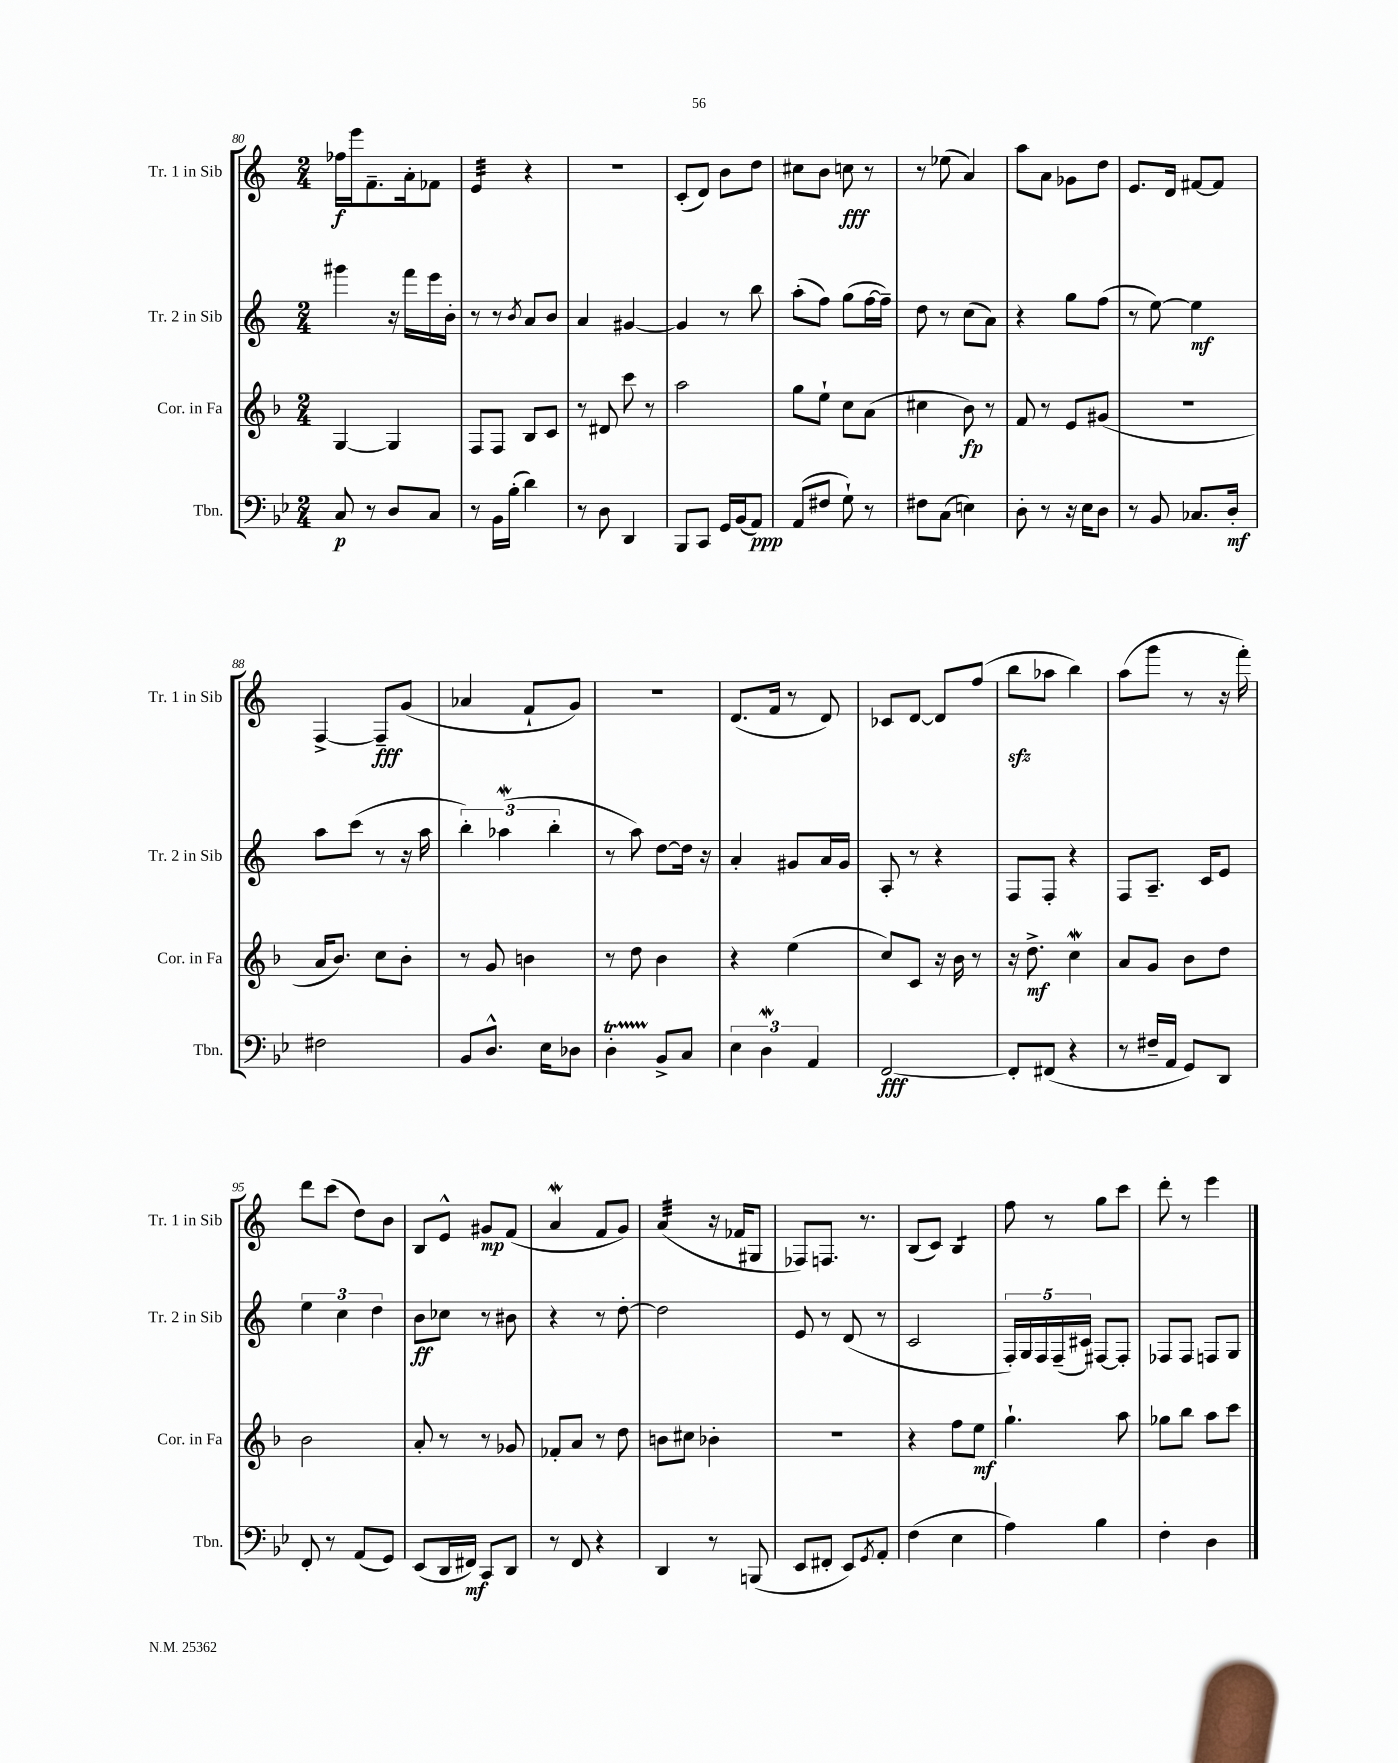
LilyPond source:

<<
\new StaffGroup <<
\new Staff = "s0" \with { instrumentName = "Tr. 1 in Sib" shortInstrumentName = "Tr. 1 in Sib" } {
    \clef treble \key c \major \numericTimeSignature \time 2/4
    fes''16\f e'''16 f'8.-- a'16-. fes'8 |
    e'4:32 r4 |
    r2 |
    c'8-.( d'8) b'8 d''8 |
    cis''8 b'8 c''8\fff r8 |
    r8 ees''8( a'4) |
    a''8 a'8 ges'8 d''8 |
    e'8. d'16 fis'8~ fis'8 |
    f4~-> f8--\fff g'8( |
    aes'4 f'8-! g'8) |
    R2 |
    d'8.( f'16 r8 d'8) |
    ces'8 d'8~ d'8 f''8( |
    b''8\sfz aes''8 b''4) |
    a''8( g'''8 r8 r16 f'''16-.) |
    d'''8 c'''8( d''8) b'8 |
    b8 e'8-^ gis'8\mp f'8( |
    a'4\mordent f'8 g'8) |
    a'4:32( r16 fes'16 gis8 |
    fes8) f8. r8. |
    b8( c'8) b4:8 |
    f''8 r8 g''8 c'''8 |
    d'''8-. r8 e'''4 \bar "|." |
}
\new Staff = "s1" \with { instrumentName = "Tr. 2 in Sib" shortInstrumentName = "Tr. 2 in Sib" } {
    \clef treble \key c \major \numericTimeSignature \time 2/4
    gis'''4 r16 f'''16 e'''16 b'16-. |
    r8 r8 \acciaccatura { b'8 } a'8 b'8 |
    a'4 gis'4~ |
    gis'4 r8 b''8 |
    a''8-.( f''8) g''8( f''16~ f''16--) |
    d''8 r8 c''8( a'8) |
    r4 g''8 f''8( |
    r8 e''8~) e''4\mf |
    a''8 c'''8( r8 r16 a''16 |
    \tuplet 3/2 { b''4-.) aes''4\mordent( b''4-. } |
    r8 a''8) d''8~ d''16 r16 |
    a'4-. gis'8 a'16 gis'16 |
    a8-. r8 r4 |
    f8 f8-. r4 |
    f8 a8.-- c'16 e'8 |
    \tuplet 3/2 { e''4 c''4 d''4 } |
    b'8\ff ces''8 r8 bis'8 |
    r4 r8 d''8~-. |
    d''2 |
    e'8 r8 d'8( r8 |
    c'2 |
    \tuplet 5/4 { f16-.) g16 f16 f16--( cis'16) } fis8~ fis8-. |
    fes8 fes8 f8 g8 \bar "|." |
}
\new Staff = "s2" \with { instrumentName = "Cor. in Fa" shortInstrumentName = "Cor. in Fa" } {
    \clef treble \key f \major \numericTimeSignature \time 2/4
    g4~ g4 |
    f8 f8 bes8 c'8 |
    r8 dis'8 c'''8 r8 |
    a''2 |
    g''8 e''8-! c''8 a'8( |
    cis''4 bes'8\fp) r8 |
    f'8 r8 e'8 gis'8( |
    R2 |
    a'16 bes'8.) c''8 bes'8-. |
    r8 g'8 b'4 |
    r8 d''8 bes'4 |
    r4 e''4( |
    c''8) c'8 r16 bes'16 r8 |
    r16 d''8.->\mf c''4\mordent |
    a'8 g'8 bes'8 d''8 |
    bes'2 |
    a'8-. r8 r8 ges'8 |
    fes'8-. a'8 r8 d''8 |
    b'8 cis''8 bes'4-. |
    R2 |
    r4 f''8 e''8\mf |
    g''4.-! a''8 |
    ges''8 bes''8 a''8 c'''8 \bar "|." |
}
\new Staff = "s3" \with { instrumentName = "Tbn." shortInstrumentName = "Tbn." } {
    \clef bass \key bes \major \numericTimeSignature \time 2/4
    c8\p r8 d8 c8 |
    r8 bes,16 bes16-.( d'4) |
    r8 d8 d,4 |
    bes,,8 c,8 g,16 bes,16( a,8\ppp) |
    a,8( fis8 g8-!) r8 |
    fis8 c8( e4) |
    d8-. r8 r16 ees16 d8 |
    r8 bes,8 ces8. d16-.\mf |
    fis2 |
    bes,8 d8.-^ ees16 des8 |
    d4-.\startTrillSpan bes,8->\stopTrillSpan c8 |
    \tuplet 3/2 { ees4 d4\mordent a,4 } |
    f,2~\fff |
    f,8-. fis,8( r4 |
    r8 fis16-- a,16 g,8) d,8 |
    f,8-. r8 a,8( g,8) |
    ees,8( d,16 fis,16\mf) c,8 d,8 |
    r8 f,8 r4 |
    d,4 r8 b,,8( |
    ees,8 fis,8-. ees,8) \acciaccatura { g,8 } a,8-. |
    f4( ees4 |
    a4) bes4 |
    f4-. d4 \bar "|." |
}
>>
>>
\layout { \context { \Score currentBarNumber = #80 } }
